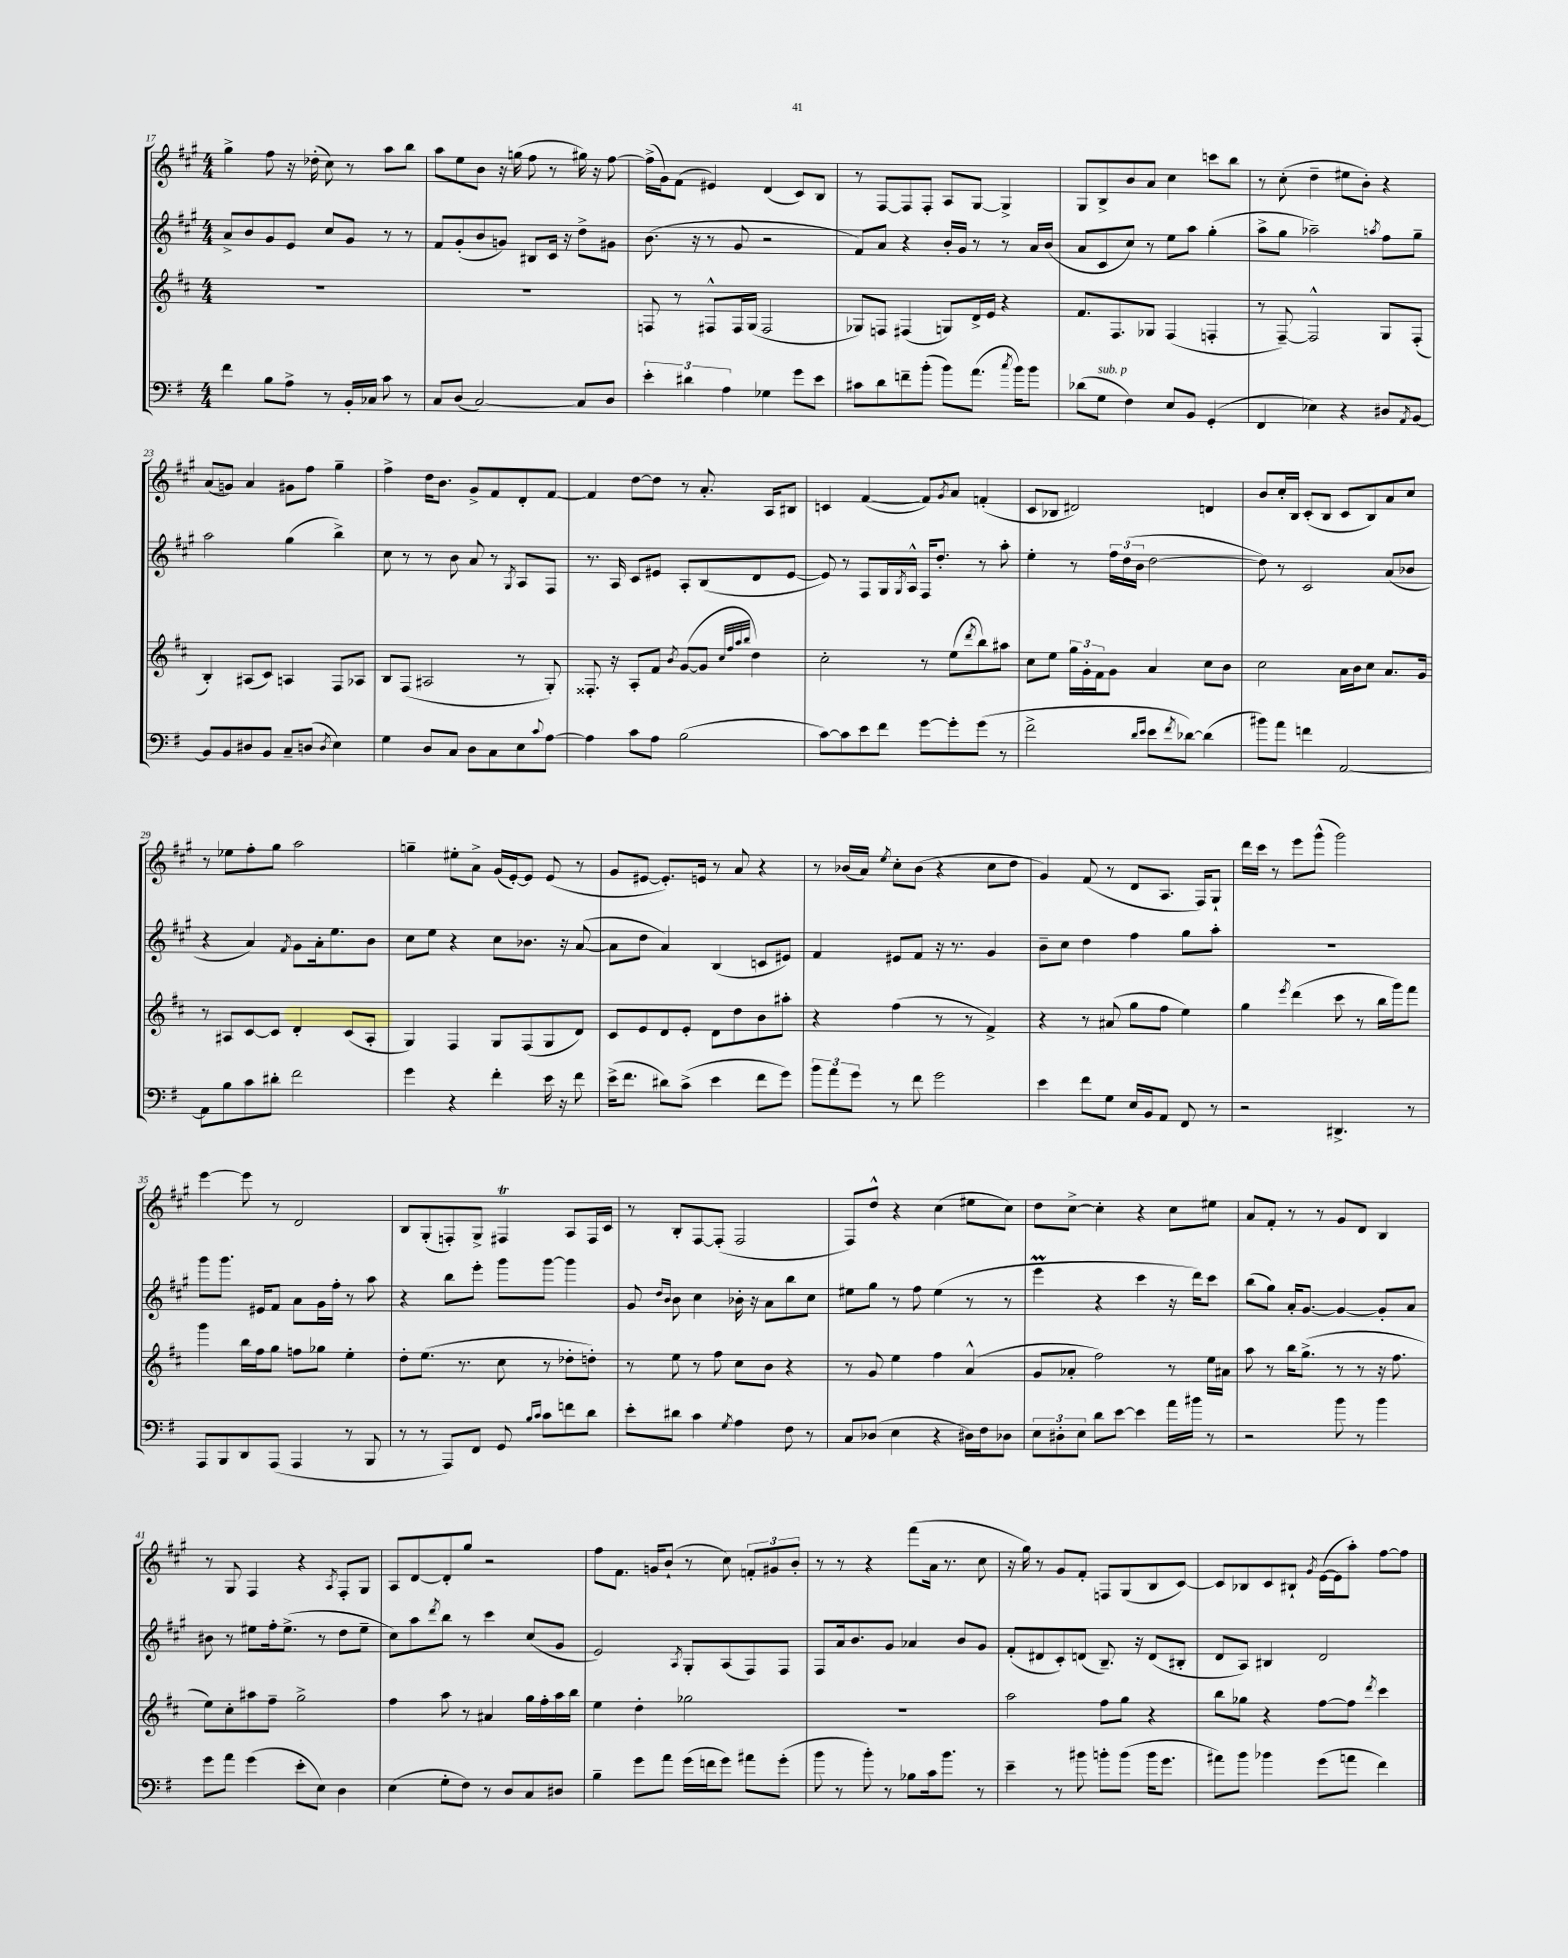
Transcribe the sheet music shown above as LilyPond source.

<<
\new StaffGroup <<
\new Staff = "s0" {
    \clef treble \key a \major \numericTimeSignature \time 4/4
    gis''4-> fis''8 r16 des''16-.( cis''8) r8 a''8 b''8 |
    a''8 e''8 b'8 r16 g''16( fis''8 r8 gis''16) r16 fis''8~ |
    fis''16->( gis'16) fis'8( eis'4) d'4( cis'8) b8 |
    r8 fis8~ fis8 fis8-. a8 gis8~ gis4-> |
    gis8 b8-> b'8 a'8 cis''4 c'''8 b''8 |
    r8 cis''8-.( d''4-- eis''8 b'8-.) r4 |
    a'8( g'8) a'4 gis'8 fis''8 gis''4-- |
    fis''4-> d''16 b'8. gis'8-> fis'8 d'8-. fis'8~ |
    fis'4 d''8~ d''8 r8 a'8.-. a16 bis8 |
    c'4 fis'4~( fis'8) \acciaccatura { gis'8 } a'8 f'4-.( |
    cis'8 bes8 dis'2) d'4 |
    b'8 cis''16-. b16 cis'8-.( b8 cis'8 b8) a'8 cis''8 |
    r8 ees''8 fis''8-. gis''8 a''2 |
    g''4-- eis''8-. a'8-> gis'16( e'16~-.) e'8 e'8( r8 |
    gis'8 eis'8~ eis'8.-.) e'16 r8 a'8 r4 |
    r8 bes'16( a'16) \acciaccatura { e''8 } cis''8-. bes'8( r4 cis''8 d''8 |
    gis'4) fis'8( r8 d'8 a8. fis16) gis8-! |
    d'''16 cis'''16 r8 e'''8 gis'''8-^( gis'''2) |
    e'''4~ e'''8 r8 d'2 |
    b8 gis8-.( f8-.) gis8-> fis4\trill a8 fis16 cis'16 |
    r8 b8-. fis8~ fis8-.( fis2 |
    fis8) d''8-^ r4 cis''4( eis''8 cis''8) |
    d''8 cis''8~-> cis''4-. r4 cis''8 eis''8 |
    a'8 fis'8-. r8 r8 gis'8 d'8 b4 |
    r8 gis8 fis4 r4 \acciaccatura { a8 } fis8-. gis8 |
    a8 d'8~ d'8-. gis''8 r2 |
    fis''8 fis'8. g'16 b'8-!( r8 cis''8) \tuplet 3/2 { f'8-. gis'8 b'8-. } |
    r8 r8 r4 fis'''8( a'16 r8. cis''8 |
    r16 gis''16) r8 gis'8 fis'8-. f8 gis8( b8 cis'8~) |
    cis'8 bes8 cis'8 bis8-! \acciaccatura { gis'8 } e'16~( e'16 a''8-.) fis''8~ fis''8 \bar "|." |
}
\new Staff = "s1" {
    \clef treble \key a \major \numericTimeSignature \time 4/4
    a'8-> b'8 gis'8 e'8 cis''8 gis'8 r8 r8 |
    fis'8 gis'8-.( b'8 g'8) bis8 cis'16 r16 d''8-> gis'8 |
    b'8.( r16 r8 gis'8 r2 |
    fis'8) a'8 r4 b'16-. gis'16 r8 r8 a'16 b'16( |
    a'8 cis'8 cis''8) r8 e''8 a''8 gis''4-.( |
    a''8-> gis''8 aes''2--) \acciaccatura { a''8 } fis''8 gis''8-- |
    a''2 gis''4( b''4->) |
    cis''8 r8 r8 b'8 a'8 r8 \acciaccatura { gis8 } a8 fis8 |
    r8. a16 cis'8 eis'8 a8-. b8( d'8 eis'8~ |
    eis'8) r8 fis8 gis16 \acciaccatura { gis8 } a16-^ fis16 d''8.-. r8 a''8-. |
    e''4-. r8 \tuplet 3/2 { fis''16 d''16( b'16 } d''2~ |
    d''8) r8 cis'2 a'8( bes'8 |
    r4 a'4) \acciaccatura { fis'8 } gis'8 a'16-. e''8. b'8 |
    cis''8 e''8 r4 cis''8 bes'8. r16 a'8~( |
    a'8 d''8 a'4) b4( c'8 eis'8) |
    fis'4 eis'8 fis'8 r16 r8. gis'4 |
    b'8-- cis''8 d''4 fis''4 gis''8 a''8-. |
    R1 |
    gis'''8 gis'''8. eis'16 fis'8 a'8 gis'16 fis''16-. r8 a''8 |
    r4 b''8 e'''8-. gis'''8 gis'''8~ gis'''4 |
    gis'8 \grace { d''16 b'16 } b'8 cis''4 bes'16-. r16 a'8 b''8 cis''8 |
    eis''8 gis''8 r8 fis''8 eis''4( r8 r8 |
    e'''4\prall r4 cis'''4 r16 d'''16) cis'''8 |
    b''8( gis''8) a'16-. gis'8.~ gis'4~ gis'8-. a'8 |
    bis'8 r8 eis''8 fis''16-. eis''8.->( r8 d''8 eis''8-- |
    cis''8) a''8 \acciaccatura { d'''8 } b''8 r8 cis'''4 cis''8( gis'8 |
    e'2) \acciaccatura { a8 } gis8-. a8( fis8) fis8 |
    fis8 a'16 b'8. gis'8 aes'4 b'8 gis'8 |
    fis'8-.( dis'8 cis'8-.) d'8( b8.--) r16 d'8( bis8-. |
    d'8 a8) bis4 d'2 \bar "|." |
}
\new Staff = "s2" {
    \clef treble \key d \major \numericTimeSignature \time 4/4
    R1 |
    R1 |
    f8 r8 fis8-^ fis16 g16( fis2 |
    ges8) f8 fis4( g8) d'16-> e'16 r4 |
    fis'8. fis8. ges8 fis4( f4-. |
    r8 fis8~--) fis2-^ g8 fis8-.( |
    b4-.) ais8( cis'8) a4 fis8 aes8 |
    b8 fis8( ais2 r8 g8-.) |
    fisis8.-. r16 a8-. fis'8 \acciaccatura { b'8 } g'8~( g'8 \grace { cis''32 fis''32 a''32 b''32 } d''4) |
    cis''2-. r8 e''8( \acciaccatura { d'''8 } b''8) ais''8 |
    cis''8 e''8 \tuplet 3/2 { g''16 g'16-. fis'16 } g'8 a'4 cis''8 b'8 |
    cis''2 a'16 b'16 cis''8 a'8. g'16 |
    r8 ais8 cis'8~ cis'8 d'4-. cis'8( ais8-. |
    g4) fis4 g8 fis8( g8 d'8) |
    cis'8 e'8 d'8 e'8-. d'8 d''8 b'8 ais''8-. |
    r4 fis''4( r8 r8 fis'4->) |
    r4 r8 ais'8( g''8 fis''8 e''4) |
    g''4 \acciaccatura { e'''8 } d'''4( cis'''8 r8 b''16 g'''16) fis'''8 |
    g'''4 b''16 fis''16 g''8 f''8 ges''8 e''4-. |
    d''8-. e''8.( r8. cis''8 r8 des''8-. d''8-.) |
    r8 e''8 r8 fis''8 cis''8 b'8 r4 |
    r8 g'8 e''4 fis''4 a'4-^( |
    g'8 aes'8-. fis''2) r8 e''16 ais'16 |
    a''8 r8 b''16 g''8.->( r8 r8 r16 fis''8. |
    e''8) cis''8-. ais''8 fis''8-- g''2-> |
    fis''4 a''8 r8 ais'4 g''16 fis''16-. a''16 b''16 |
    e''4 d''4-. ges''2 |
    R1 |
    a''2 fis''8 g''8 r4 |
    b''8 ges''8 r4 fis''8~ fis''8 \acciaccatura { d'''8 } cis'''4 \bar "|." |
}
\new Staff = "s3" {
    \clef bass \key g \major \numericTimeSignature \time 4/4
    fis'4 b8 a8-> r8 b,16-. ces16 c'8 r8 |
    c8 d8( c2~) c8 d8 |
    \tuplet 3/2 { e'4-. dis'4 a4 } ges4 g'8 e'8 |
    cis'8 d'8 f'8-- b'8-.( b'8) a'8.( \acciaccatura { c''8 } b'16) b'8 |
    des'8( g8^\markup { \italic "sub. p" } fis4) e8 b,8 g,4-.( |
    fis,4 ees4) r4 dis8 \acciaccatura { a,8 } b,8~ |
    b,8 b,8 dis8 b,8 c8-- d8( \acciaccatura { d8 } e4) |
    g4 d8 c8 d8 c8 e8 \appoggiatura { c'8 } a8~ |
    a4 c'8 a8 b2( |
    c'8~) c'8 e'8 fis'8 g'8~ g'8-. g'8( r8 |
    fis'2-> \grace { d'16 e'16 } e'8 \acciaccatura { fis'8 } des'8~) des'4( |
    bis'8) a'8 f'4 a,2~ |
    a,8 b8 c'8 dis'8-. fis'2 |
    g'4 r4 fis'4-. e'16 r16 fis'8 |
    e'16->( fis'8. dis'8) c'8->( e'4 fis'8 g'8) |
    \tuplet 3/2 { b'8 a'8 g'8 } r8 fis'8 g'2 |
    e'4 fis'8 g8 e16 b,16 a,8 fis,8 r8 |
    r2 dis,4.-> r8 |
    a,,8 b,,8 d,8 a,,8( a,,4 r8 b,,8 |
    r8 r8 a,,8) fis,8 g,8 \grace { b16 c'16 } c'8 f'8 d'8 |
    e'8-. dis'8 c'4 \acciaccatura { g8 } a4 fis8 r8 |
    c8 des8( e4 r4 dis16) fis16 des8 |
    \tuplet 3/2 { e8 dis8-. e8 } d'8 e'8~ e'4 a'16 bis'16 r8 |
    r2 b'8 r8 b'4 |
    g'8 a'8 g'4( e'8-. e8) d4 |
    e4( g8-. fis8) r8 d8 c8 dis8 |
    b4-- g'8 a'8 g'16( f'16 g'8) ais'8 g'8-.( |
    b'8 r8 b'8-.) r8 bes8 c'16 b'8. r8 |
    e'4-- r8 bis'8 b'8-. b'8( b'16 g'8. |
    ais'8) b'8 bes'4 g'8( a'8 fis'4) \bar "|." |
}
>>
>>
\layout { \context { \Score currentBarNumber = #17 } }
